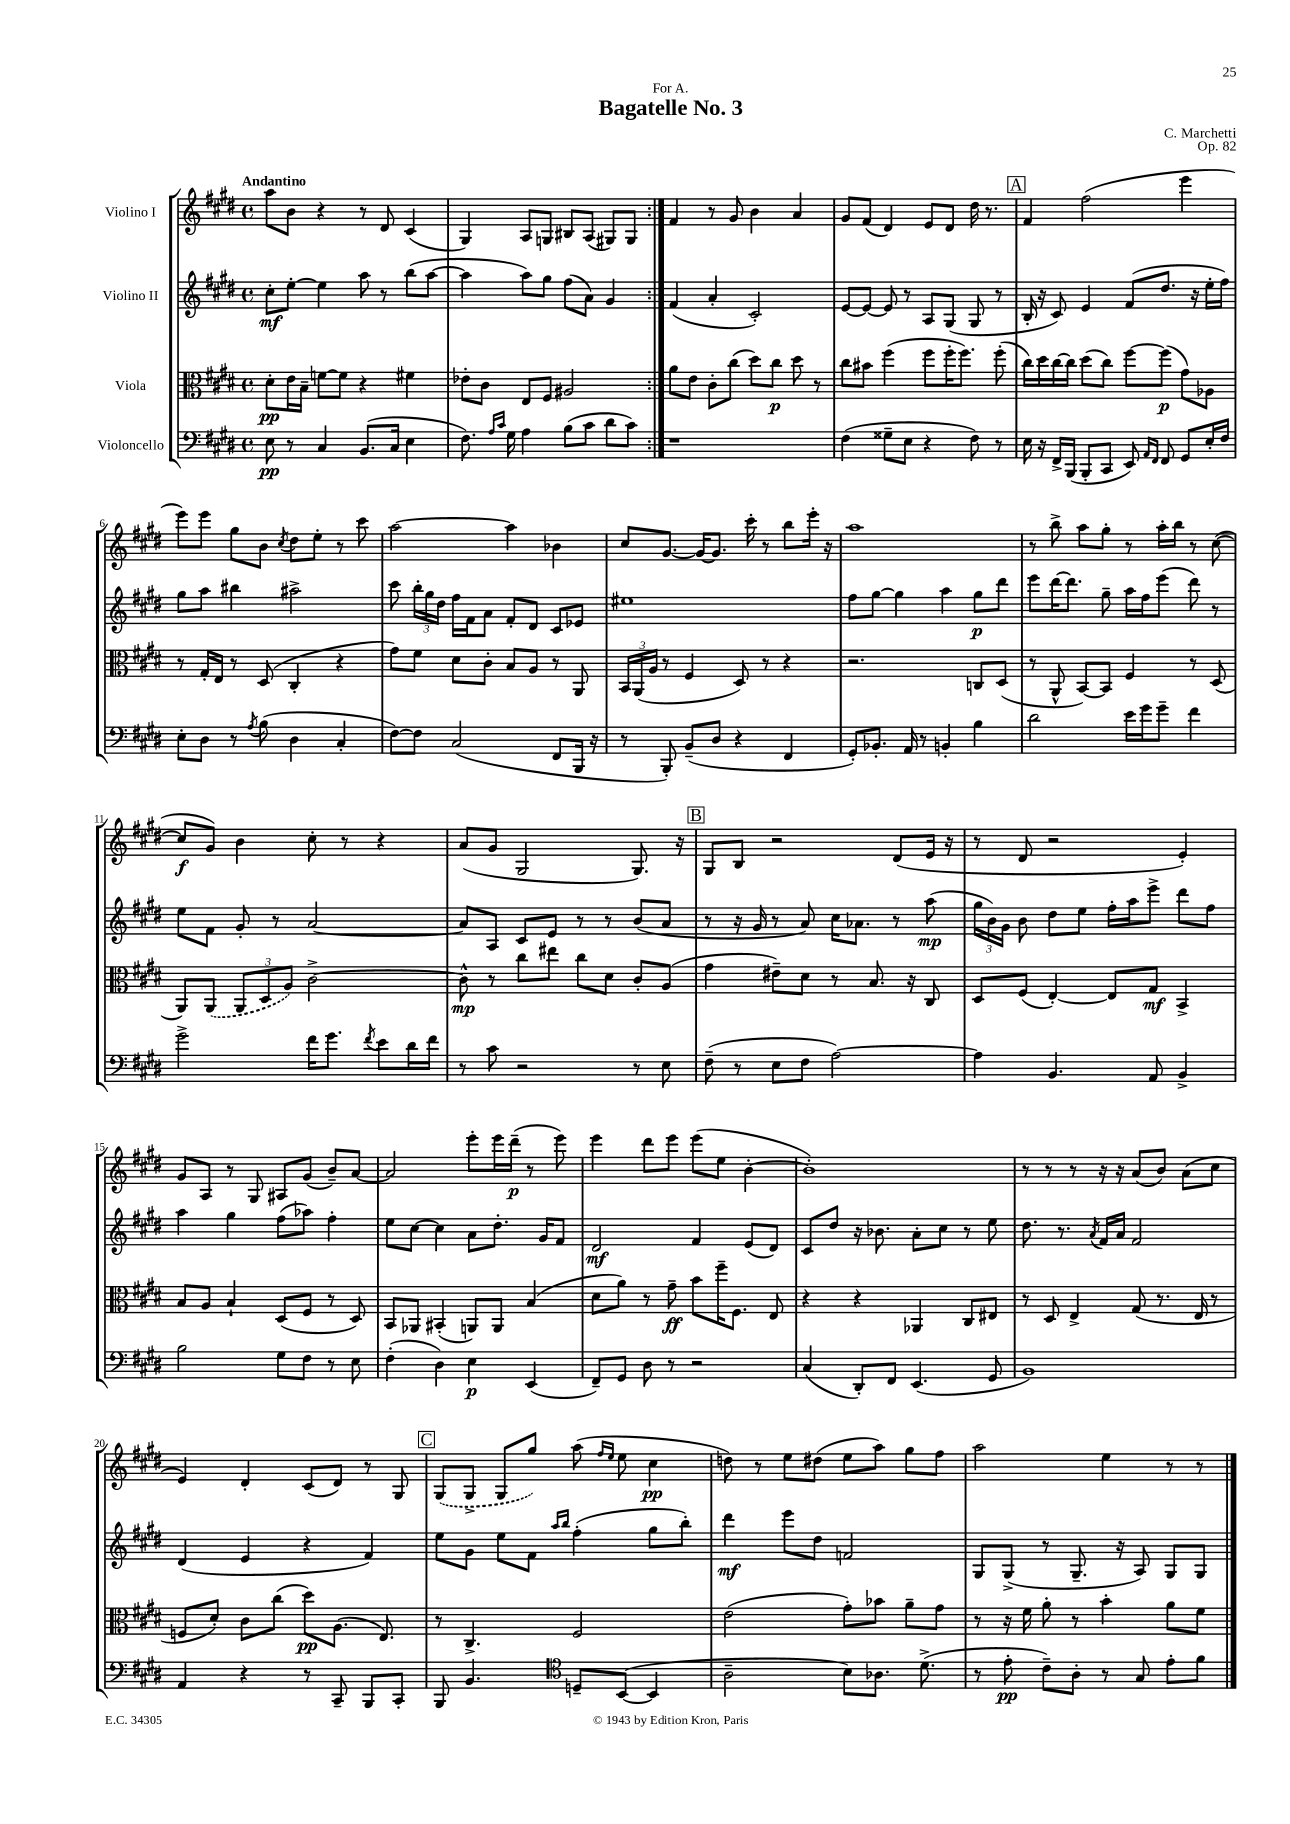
\header { title = "Bagatelle No. 3" composer = "C. Marchetti" dedication = "For A." opus = "Op. 82" }
<<
\new StaffGroup <<
\new Staff = "s0" \with { instrumentName = "Violino I" } {
    \clef treble \key e \major \defaultTimeSignature \time 4/4 \tempo "Andantino"
    \autoBeamOff \repeat volta 2 { a''8[ b'8] r4 r8 dis'8 cis'4( |
    gis4) a8[ g8] bis8[ a8]( gis8[) gis8] | }
    fis'4 r8 gis'8 b'4 a'4 |
    gis'8[ fis'8]( dis'4) e'8[ dis'8] dis''16 r8. |
    \mark \markup { \box "A" } fis'4 fis''2( e'''4 |
    e'''8[) e'''8] gis''8[ b'8] \acciaccatura { cis''8 } dis''8[ e''8]-. r8 cis'''8 |
    a''2~ a''4 bes'4 |
    cis''8[ gis'8.]~ gis'16[~ gis'8.] cis'''16-. r8 b''8[ e'''16]-. r16 |
    a''1 |
    r8 b''8-> a''8[ gis''8]-. r8 a''16[-. b''16] r8 cis''8~( |
    cis''8[\f gis'8]) b'4 cis''8-. r8 r4 |
    a'8[( gis'8] gis2 gis8.) r16 |
    \mark \markup { \box "B" } gis8[ b8] r2 dis'8[( e'16] r16 |
    r8 dis'8 r2 e'4-.) |
    gis'8[ a8] r8 gis8 ais8[ gis'8]( b'8[--) a'8]~ |
    a'2 e'''8[-. e'''16 dis'''16]--\p( r8 e'''8) |
    e'''4 dis'''8[ e'''8] e'''8[( e''8] b'4~-. |
    b'1-.) |
    r8 r8 r8 r16 r16 a'8[( b'8]) a'8[( cis''8] |
    e'4) dis'4-. cis'8[( dis'8]) r8 gis8 |
    \mark \markup { \box "C" } \once \slurDashed gis8[( gis8]-> gis8[ gis''8]) a''8( \grace { fis''16[ e''16] } e''8 cis''4\pp |
    d''8) r8 e''8[ dis''8]( e''8[ a''8]) gis''8[ fis''8] |
    a''2 e''4 r8 r8 \bar "|." |
}
\new Staff = "s1" \with { instrumentName = "Violino II" } {
    \clef treble \key e \major \defaultTimeSignature \time 4/4
    \autoBeamOff \repeat volta 2 { cis''8[-.\mf e''8]~-. e''4 a''8 r8 b''8[( a''8]~ |
    a''4 a''8[) gis''8] fis''8[( a'8]) gis'4 | }
    fis'4( a'4-. cis'2-.) |
    e'8[~ e'8]~ e'8 r8 a8[ gis8]( gis8 r8 |
    \mark \markup { \box "A" } b16-. r16 cis'8) e'4 fis'8[( dis''8.] r16 e''16[-. fis''16]) |
    gis''8[ a''8] bis''4 ais''2-> |
    cis'''8 \tuplet 3/2 { b''16[-. gis''16 dis''16] } fis''16[ fis'16 a'8] fis'8[-. dis'8] cis'8[ ees'8] |
    eis''1 |
    fis''8[ gis''8]~ gis''4 a''4 gis''8[\p dis'''8] |
    e'''8[ dis'''16~ dis'''8.] gis''8-- a''16[ fis''16 e'''8]( dis'''8) r8 |
    e''8[ fis'8] gis'8-. r8 a'2~ |
    a'8[ a8] cis'8[ e'8] r8 r8 b'8[( a'8] |
    \mark \markup { \box "B" } r8 r16 gis'16 r8 a'8) cis''16[ aes'8.] r8 a''8\mp( |
    \tuplet 3/2 { gis''16[ b'16) gis'16] } b'8 dis''8[ e''8] fis''16[-. a''16 e'''8]-> dis'''8[ fis''8] |
    a''4 gis''4 fis''8[( aes''8]) fis''4-. |
    e''8[ cis''8]~ cis''4 a'8[ dis''8.]-. gis'16[ fis'8] |
    dis'2\mf fis'4 e'8[( dis'8]) |
    cis'8[ dis''8] r16 bes'8. a'8[-. cis''8] r8 e''8 |
    dis''8. r8. \acciaccatura { a'8 } fis'16[ a'16] fis'2 |
    dis'4( e'4 r4 fis'4) |
    \mark \markup { \box "C" } e''8[ gis'8] e''8[ fis'8] \grace { a''16[ b''16] } fis''4-.( gis''8[ b''8]-.) |
    dis'''4\mf e'''8[ dis''8] f'2 |
    gis8[ gis8]->( r8 gis8.-- r16 a8) gis8[ gis8] \bar "|." |
}
\new Staff = "s2" \with { instrumentName = "Viola" } {
    \clef alto \key e \major \defaultTimeSignature \time 4/4
    \autoBeamOff \repeat volta 2 { dis'8[-.\pp e'16 b16]-- f'8[~ f'8] r4 fis'4 |
    ees'8[-. cis'8] e8[ fis8] ais2 | }
    a'8[ e'8] cis'8[-. cis''8]( dis''8[) cis''8]\p dis''8 r8 |
    cis''8[ bis'8] fis''4( fis''8[ fis''16-. fis''8.]) fis''8-.( |
    \mark \markup { \box "A" } cis''16[) dis''16 cis''16~ cis''16] dis''8[( cis''8]) fis''8[~ fis''8]\p( gis'8[) aes8] |
    r8 gis16[-. e16] r8 dis8( cis4-. r4 |
    gis'8[) fis'8] dis'8[ cis'8]-. b8[ a8] r8 a,8 |
    \tuplet 3/2 { b,16[ a,16( a16] } r8 fis4 dis8) r8 r4 |
    r2. c8[ dis8]( |
    r8 a,8-^ b,8[~) b,8] fis4 r8 dis8( |
    a,8[) \once \slurDashed a,8]( \tuplet 3/2 { a,8[ dis8 a8]) } cis'2~-> |
    cis'8-^\mp r8 cis''8[ eis''8] cis''8[ dis'8] cis'8[-. a8]( |
    \mark \markup { \box "B" } gis'4 eis'8[--) dis'8] r8 b8. r16 cis8 |
    dis8[ fis8]( e4~-.) e8[ gis8]\mf b,4-> |
    b8[ a8] b4-! dis8[( fis8] r8 dis8) |
    b,8[ aes,8] bis,4-.( a,8[) a,8] b4( |
    dis'8[ a'8]) r8 gis'8--\ff b'8[ fis''16-- fis8.] e8 |
    r4 r4 aes,4 cis8[ eis8] |
    r8 dis8 e4-> gis8( r8. e16 r8 |
    f8[ dis'8]-.) cis'8[ cis''8]( dis''8[\pp) a8.]( e8.) |
    \mark \markup { \box "C" } r8 cis4.-> fis2 |
    e'2( gis'8[-.) bes'8] a'8[-- gis'8] |
    r8 r16 fis'16 a'8-. r8 b'4-. a'8[ fis'8] \bar "|." |
}
\new Staff = "s3" \with { instrumentName = "Violoncello" } {
    \clef bass \key e \major \defaultTimeSignature \time 4/4
    \autoBeamOff \repeat volta 2 { e8\pp r8 cis4 b,8.[( cis16] e4 |
    fis8.) \grace { a16[ cis'16] } gis16 a4 b8[( cis'8] dis'8[ cis'8]) | }
    r1 |
    fis4( gisis8[-- e8] r4 fis8) r8 |
    \mark \markup { \box "A" } e16 r16 fis,16[-> b,,16]( b,,8[-. cis,8] e,8) \grace { a,16[ fis,16] } fis,8 gis,8[ e16-. fis16] |
    e8[-. dis8] r8 \acciaccatura { a8 } b8( dis4 cis4-. |
    fis8[~) fis8] cis2( fis,8[ b,,16] r16 |
    r8 b,,8-.) b,8[--( dis8] r4 fis,4 |
    gis,8[-.) bes,8.]-. a,16 r8 b,4-. b4 |
    dis'2 e'16[ gis'16 gis'8]-- fis'4 |
    gis'2-> fis'16[ gis'8.] \acciaccatura { fis'8 } e'8[ dis'16 fis'16] |
    r8 cis'8 r2 r8 e8 |
    \mark \markup { \box "B" } fis8--( r8 e8[ fis8] a2~) |
    a4 b,4. a,8 b,4-> |
    b2 gis8[ fis8] r8 e8 |
    fis4-.( dis4) e4\p e,4( |
    fis,8[--) gis,8] dis8 r8 r2 |
    cis4( dis,8[-.) fis,8] e,4.( gis,8 |
    b,1) |
    a,4 r4 r8 cis,8-- b,,8[ cis,8]-. |
    \mark \markup { \box "C" } b,,8 b,4. \clef tenor d8[-- b,8]~( b,4 |
    a2-- b8[) aes8.] dis'8.->( |
    r8 e'8-.\pp cis'8[--) a8]-. r8 gis8 e'8[-. fis'8] \bar "|." |
}
>>
>>
